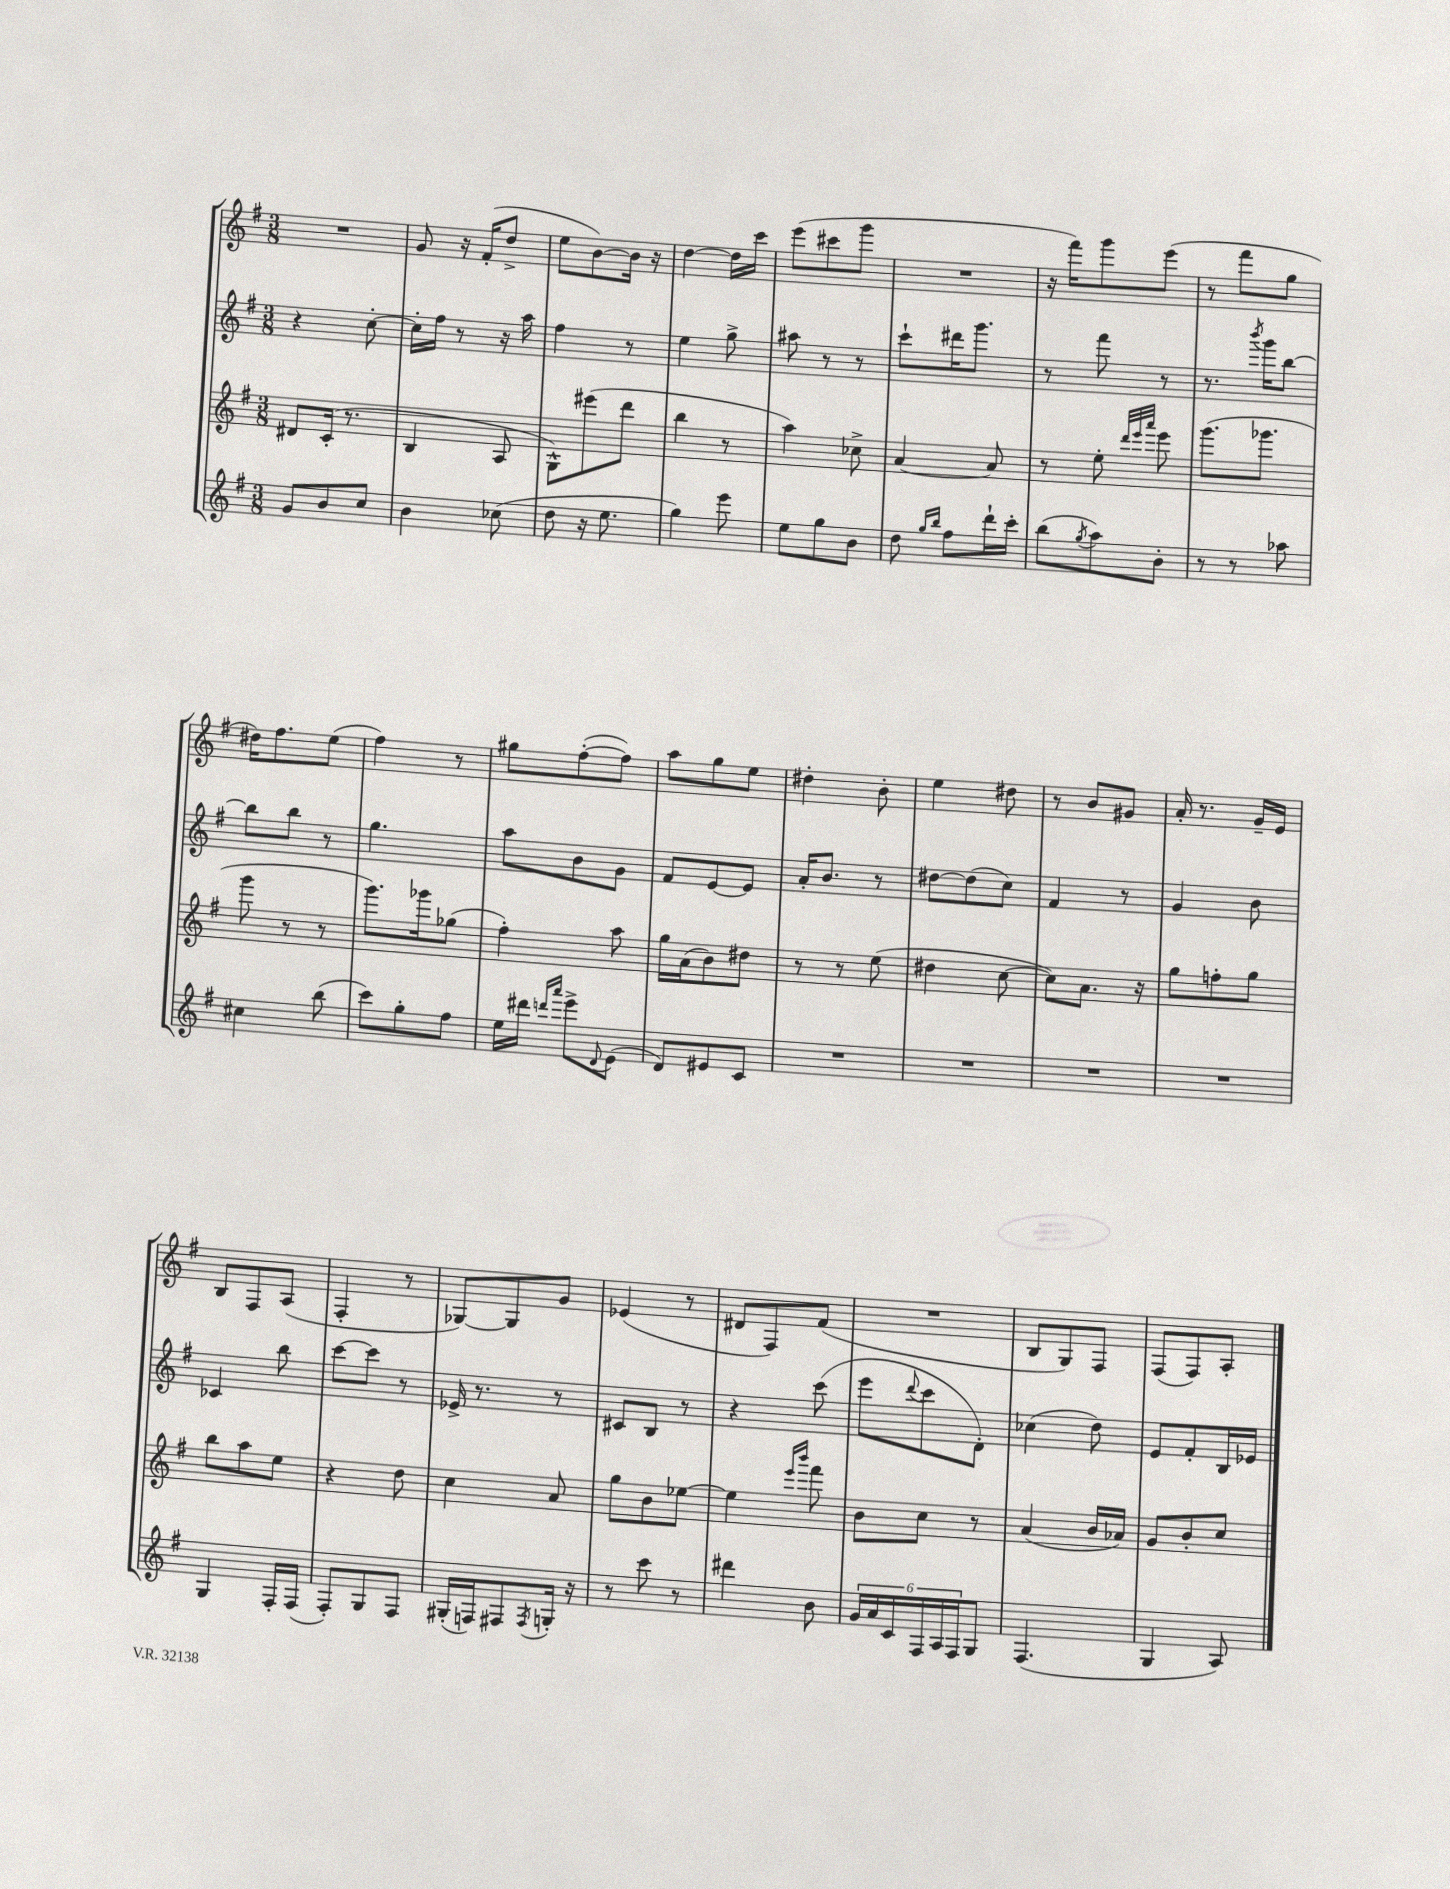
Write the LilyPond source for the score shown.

<<
\new StaffGroup <<
\new Staff = "s0" {
    \clef treble \key g \major \numericTimeSignature \time 3/8
    R4. |
    g'8 r16 fis'16-.( d''8-> |
    e''8 b'8~) b'16 r16 |
    d''4~ d''16 c'''16 |
    e'''8( cis'''8 g'''8 |
    R4. |
    r16 fis'''16) g'''8 e'''8( |
    r8 fis'''8 g''8 |
    dis''16) fis''8. e''8( |
    fis''4) r8 |
    gis''8 fis''8~-.( fis''8) |
    a''8 g''8 e''8 |
    dis''4-. b'8-. |
    e''4 dis''8 |
    r8 b'8 gis'8 |
    a'16-. r8. g'16-- e'16 |
    b8 fis8 a8( |
    fis4-. r8 |
    ges8~) ges8 g'8 |
    ees'4( r8 |
    dis'8 fis8) fis'8( |
    R4. |
    b8 g8) fis8 |
    fis8( fis8) a8-. \bar "|." |
}
\new Staff = "s1" {
    \clef treble \key g \major \numericTimeSignature \time 3/8
    r4 c''8~-. |
    c''16-. fis''16 r8 r16 a''16 |
    fis''4 r8 |
    e''4 g''8-> |
    ais''8 r8 r8 |
    c'''8-! dis'''16 g'''8. |
    r8 fis'''8 r8 |
    r8. \acciaccatura { b'''8 } g'''16 b''8~ |
    b''8 b''8 r8 |
    g''4. |
    a''8 b'8 g'8 |
    fis'8 e'8~ e'8 |
    a'16-. b'8. r8 |
    dis''8~ dis''8( c''8) |
    fis'4 r8 |
    g'4 b'8 |
    ces'4 b''8 |
    c'''8~ c'''8 r8 |
    ees'16-> r8. r8 |
    cis'8 b8 r8 |
    r4 c'''8( |
    e'''8 \appoggiatura { d'''8 } c'''8 d'8-.) |
    ces''4( d''8) |
    e'8 fis'8-. b16 ees'16 \bar "|." |
}
\new Staff = "s2" {
    \clef treble \key g \major \numericTimeSignature \time 3/8
    dis'8 c'16-.( r8. |
    b4 a8 |
    g8-^) eis'''8( d'''8 |
    b''4 r8 |
    a''4) ces''8-> |
    a'4~ a'8 |
    r8 e''8-. \grace { d'''32 e'''32 a'''32 } e'''8 |
    g'''8.( ges'''8. |
    g'''8 r8 r8 |
    g'''8.) ges'''16 ges''8( |
    fis''4-.) a''8 |
    g''16 a'16( b'8) dis''8 |
    r8 r8 e''8( |
    dis''4 c''8~ |
    c''8) a'8. r16 |
    g''8 f''8-. g''8 |
    b''8 a''8 e''8 |
    r4 d''8 |
    c''4 a'8 |
    g''8 b'8 ees''8~ |
    ees''4 \grace { e'''16 b'''16 } fis'''8 |
    b'8 c''8 r8 |
    a'4( b'16 aes'16) |
    g'8 b'8-. c''8 \bar "|." |
}
\new Staff = "s3" {
    \clef treble \key g \major \numericTimeSignature \time 3/8
    g'8 b'8 c''8 |
    b'4 ces''8( |
    d''8 r16 e''8. |
    g''4) e'''8 |
    e''8 g''8 b'8 |
    d''8 \grace { g''16 b''16 } fis''8 d'''16-! c'''16-. |
    b''8( \acciaccatura { g''8 } a''8) b'8-. |
    r8 r8 aes''8 |
    cis''4 b''8( |
    c'''8) g''8-. fis''8 |
    e''16 dis'''16 \grace { d'''16 a'''16 } e'''8-> \appoggiatura { d'8 } e'8( |
    d'8) eis'8 c'8 |
    R4. |
    R4. |
    R4. |
    R4. |
    g4 fis16-. fis16( |
    fis8-.) g8 fis8 |
    gis16-.( f16) fis8 \acciaccatura { fis8 } g16-. r16 |
    r8 c'''8 r8 |
    dis'''4 b'8 |
    \tuplet 6/4 { g'16 a'16 c'16 fis16 a16 fis16 } g8 |
    fis4.( |
    g4 a8) \bar "|." |
}
>>
>>
\layout { \context { \Score \remove "Bar_number_engraver" } }
